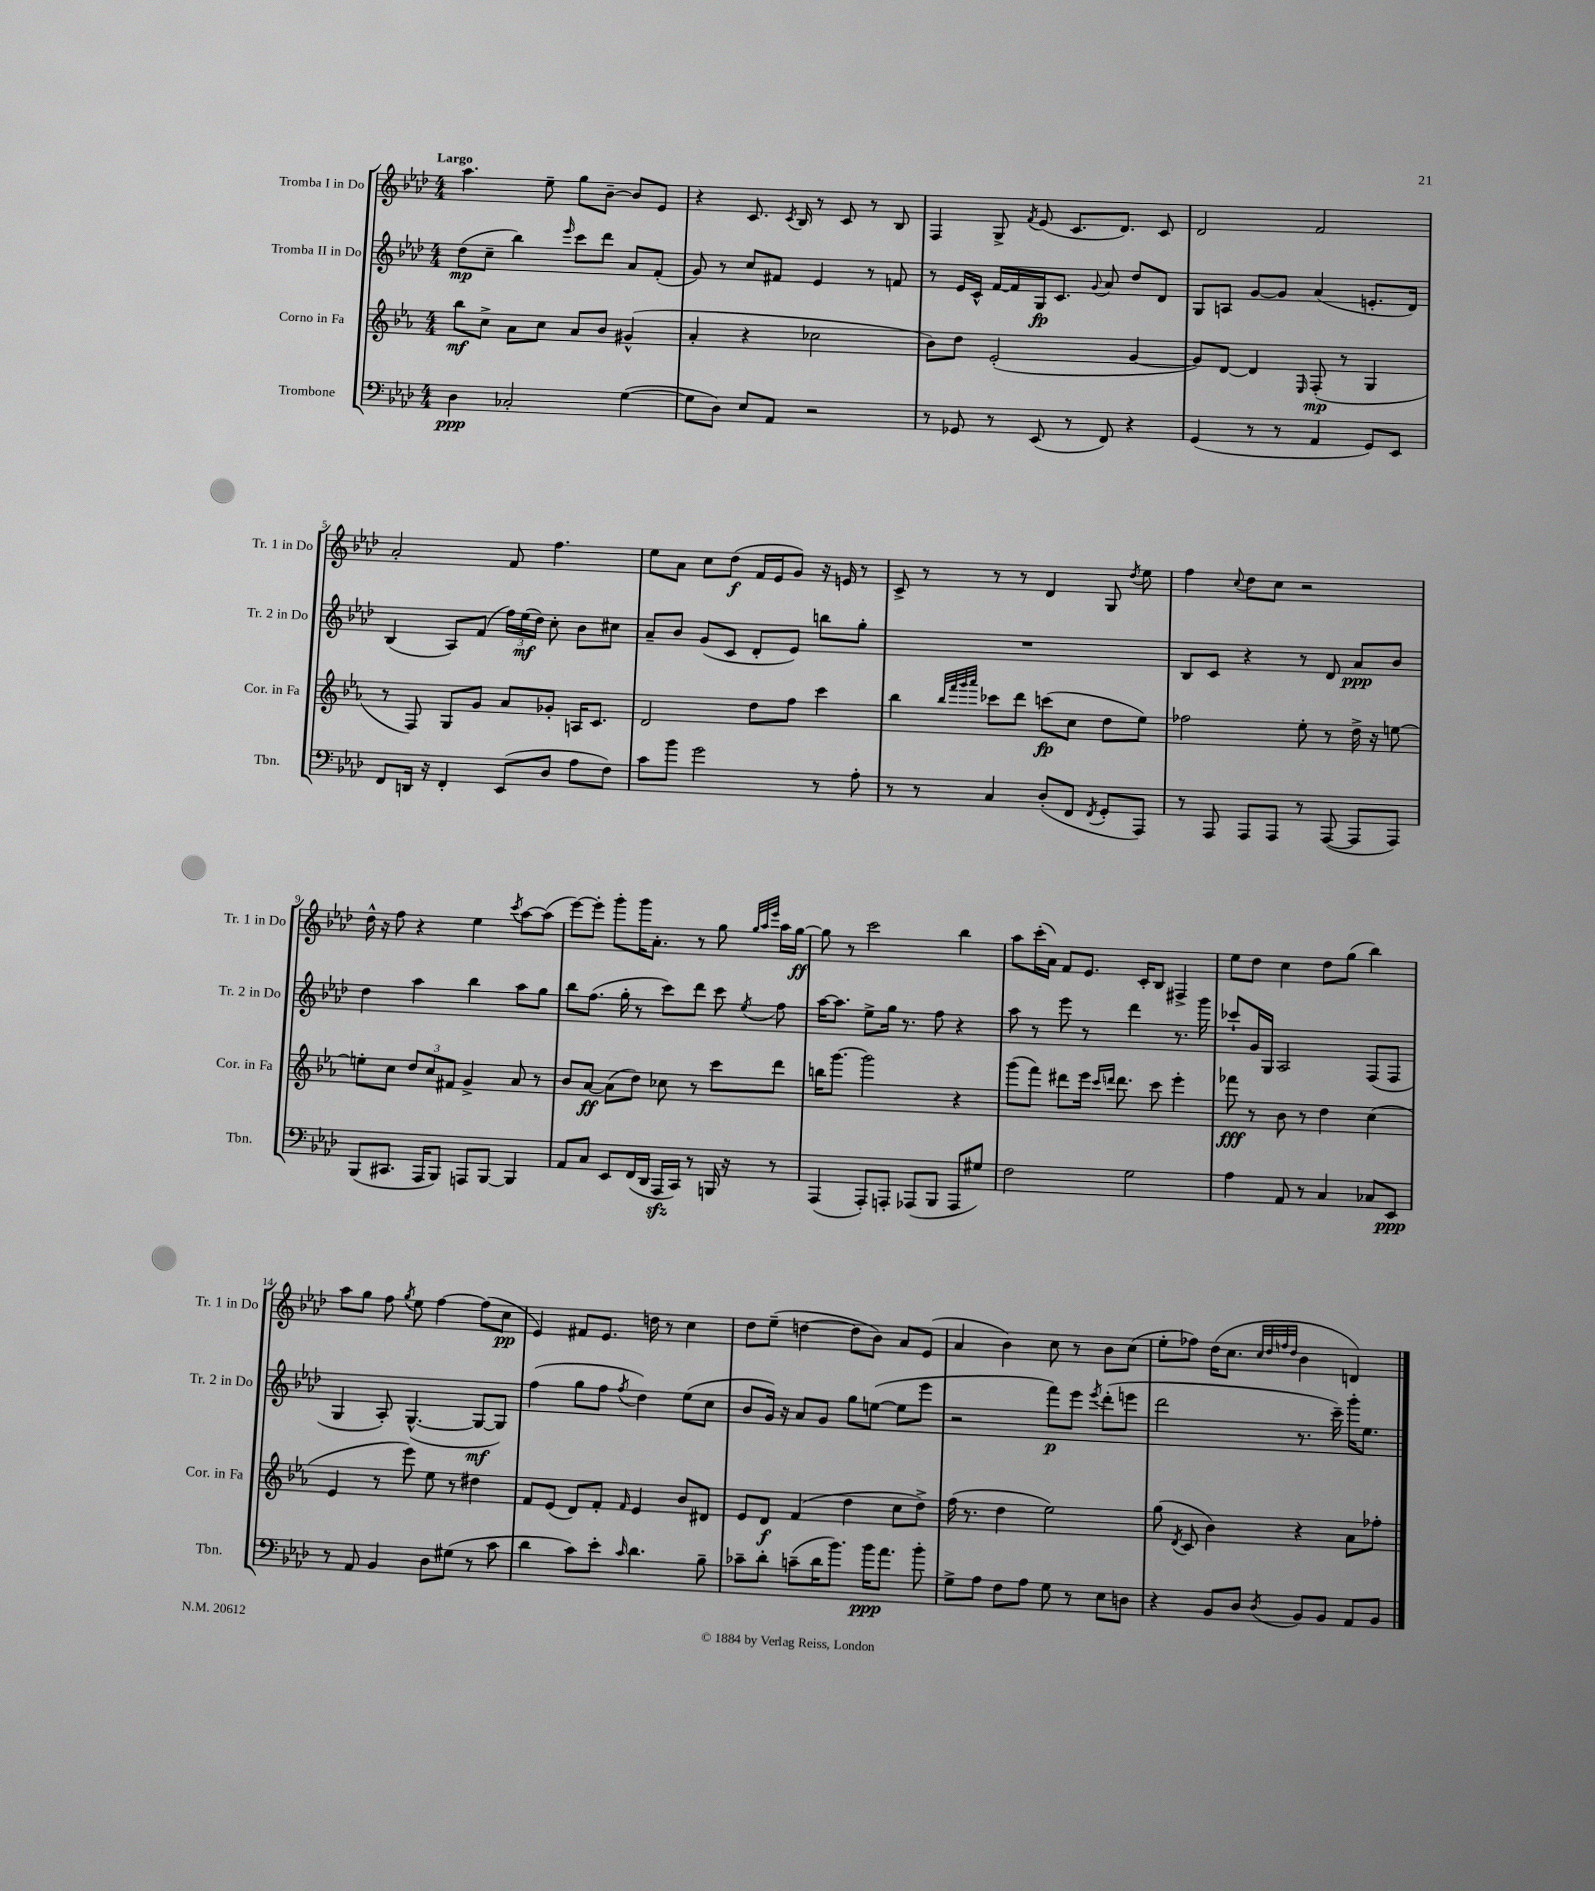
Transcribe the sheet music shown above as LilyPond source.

<<
\new StaffGroup <<
\new Staff = "s0" \with { instrumentName = "Tromba I in Do" shortInstrumentName = "Tr. 1 in Do" } {
    \clef treble \key aes \major \numericTimeSignature \time 4/4 \tempo "Largo"
    \autoBeamOff aes''4. ees''8-- g''8[ bes'8]~-- bes'8[ ees'8] |
    r4 c'8. \acciaccatura { c'8 } bes16 r8 c'8 r8 bes8 |
    f4 g8-> \acciaccatura { f'8 } ees'8( c'8.[ des'8.]) c'8 |
    des'2 f'2 |
    aes'2-. f'8 f''4. |
    ees''8[ aes'8] c''8[ des''8]\f( f'16[ ees'16 g'8]) r16 e'16 r8 |
    c'8-> r8 r8 r8 des'4 g8 \acciaccatura { des''8 } ees''8 |
    f''4 \appoggiatura { c''8 } des''8[ c''8] r2 |
    des''16-^ r16 f''8 r4 ees''4 \acciaccatura { c'''8 } aes''8[~ aes''8]( |
    ees'''8[~) ees'''8]-. g'''8[-. g'''16 aes'8.]-. r8 g''8 \grace { g''32[ aes''32 ees'''32] } aes''16[ g''16]~\ff |
    g''8 r8 c'''2 bes''4 |
    aes''8[ c'''16-.( aes'16]) f'8[ ees'8.] c'16[-. bes8] fis4-> |
    ees''8[ des''8] c''4 des''8[ g''8]( bes''4) |
    aes''8[ g''8] f''8 \acciaccatura { g''8 } ees''8 f''4~ f''8[( c''8]\pp |
    ees'4) fis'8[ ees'8.] d''16 r8 c''4 |
    des''8[ ees''8]--( d''4~ d''8[ bes'8]) aes'8[ ees'8]( |
    aes'4 bes'4) c''8 r8 bes'8[ c''8]( |
    ees''8[-. fes''8]) des''16[( c''8.] \grace { c''32[ des''32 f''32 des''32] } bes'4 d'4) \bar "|." |
}
\new Staff = "s1" \with { instrumentName = "Tromba II in Do" shortInstrumentName = "Tr. 2 in Do" } {
    \clef treble \key aes \major \numericTimeSignature \time 4/4
    \autoBeamOff des''8[\mp( c''8]-- bes''4) \grace { ees'''16 } c'''8[ des'''8] aes'8[ f'8]-.( |
    g'8) r8 c''8[ fis'8] ees'4 r8 f'8 |
    r8 ees'16[ c'16]-^ f'16[~ f'16 g16\fp c'8.] \appoggiatura { g'8 } aes'8 des''8[ des'8] |
    g8[ a8] g'8[~ g'8] aes'4( e'8.[-. des'16]) |
    bes4( aes8[) f'8]( \tuplet 3/2 { f''16[) ees''16\mf( des''16]) } c''8-. bes'8[ cis''8] |
    aes'8[-- bes'8] g'8[( c'8] des'8[-. ees'8]) b''8[ g''8]-. |
    R1 |
    bes8[ c'8] r4 r8 des'8 aes'8[\ppp bes'8] |
    des''4 aes''4 bes''4 aes''8[ g''8] |
    bes''8[ f''8.]( g''16-. r8 c'''8[) des'''8] c'''8 \acciaccatura { ees''8 } f''8 |
    aes''16[~ aes''8.] ees''8[-> g''16] r8. f''8 r4 |
    aes''8 r8 ees'''8 r8 des'''4 r8. g'''16 |
    ces'''8[-! g'16 g16] aes2 f8[( f8] |
    g4 aes8-.) g4.~-^( g8[~\mf g8]) |
    f''4( g''8[ f''8] \acciaccatura { f''8 } des''4) ees''8[( c''8] |
    bes'8[ g'16]) r16 aes'8[ g'8] g''8[ e''8]~( e''8[ ees'''8] |
    r2 f'''8[\p) ees'''8] \acciaccatura { ees'''8 } des'''8[-.( e'''8] |
    des'''2 r8. c'''16--) g'''16[-. ees''8.] \bar "|." |
}
\new Staff = "s2" \with { instrumentName = "Corno in Fa" shortInstrumentName = "Cor. in Fa" } {
    \clef treble \key ees \major \numericTimeSignature \time 4/4
    \autoBeamOff bes''8[\mf c''8]-> aes'8[ c''8] aes'8[ bes'8] gis'4-^( |
    aes'4-. r4 ces''2 |
    bes'8[) d''8] ees'2-.( g'4~ |
    g'8[) d'8]~ d'4 \grace { ees16 } f8-.\mp( r8 g4 |
    r8 f8) g8[ g'8] aes'8[ ges'8]-. a16[ c'8.] |
    d'2 d''8[ f''8] c'''4 |
    bes''4 \grace { bes''32[ f'''32 g'''32 aes'''32] } ces'''8[ d'''8] c'''8[\fp( c''8] d''8[ ees''8]) |
    fes''2 ees''8-. r8 d''16-> r16 e''8~ |
    e''8[-. c''8] \tuplet 3/2 { d''8[ c''8 fis'8] } g'4-> aes'8 r8 |
    bes'8[ aes'8]~\ff aes'8[( d''8]) ces''8 r8 c'''8[ d'''8] |
    b''16[ g'''8.]~ g'''2 r4 |
    g'''8[( f'''8]) dis'''8[ ees'''16] \grace { c'''16[ d'''16] } d'''8. c'''8 ees'''4-. |
    fes'''8\fff r8 bes'8 r8 d''4 c''4( |
    ees'4 r8 ees'''8) ees''8 r8 dis''4 |
    f'8[ ees'8]( d'8[) f'8]-. \grace { f'16 } ees'4 bes'8[ dis'8] |
    ees'8[ d'8]\f f'4( d''4 c''8[ d''8]->) |
    f''16( r8. d''4 ees''2) |
    g''8( \acciaccatura { d'8 } c'8 bes'4) r4 aes'8[ fes''8]-. \bar "|." |
}
\new Staff = "s3" \with { instrumentName = "Trombone" shortInstrumentName = "Tbn." } {
    \clef bass \key aes \major \numericTimeSignature \time 4/4
    \autoBeamOff des4\ppp ces2-. g4~( |
    g8[ des8]) ees8[ aes,8] r2 |
    r8 ges,8 r8 ees,8( r8 f,8) r4 |
    g,4( r8 r8 aes,4 g,8[) ees,8] |
    f,8[ d,16] r16 f,4-. ees,8[( des8] aes8[ f8]) |
    c'8[ bes'8] g'2 r8 aes8-. |
    r8 r8 c4 des8[-.( f,8] \acciaccatura { f,8 } g,8[-. aes,,8]) |
    r8 aes,,8 aes,,8[ aes,,8] r8 aes,,8~( aes,,8[ aes,,8]) |
    bes,,8[( cis,8.] aes,,16[ bes,,8]) a,,8[ bes,,8]~ bes,,4 |
    aes,8[ c8] ees,8[ f,16( des,16] aes,,16[\sfz c,16]) r8 b,,16 r16 r8 |
    aes,,4( aes,,8[-.) a,,8]-. aes,,8[( bes,,8] aes,,8[ gis8]) |
    f2 g2 |
    aes4 aes,8 r8 c4 ces8[ ees,8]\ppp |
    r8 aes,8 bes,4 des8[ gis8]( r8 c'8 |
    des'4 c'8[) ees'8]-. \grace { c'16 } des'4. bes8-- |
    ces'8[-- des'8]-. c'8[--( des'16 bes'8.]) bes'16[\ppp aes'8.] bes'8-. |
    g8[-> aes8] f8[ aes8] g8 r8 ees8[ d8] |
    r4 bes,8[ des8] \acciaccatura { des8 } bes,8[ bes,8] aes,8[ bes,8] \bar "|." |
}
>>
>>
